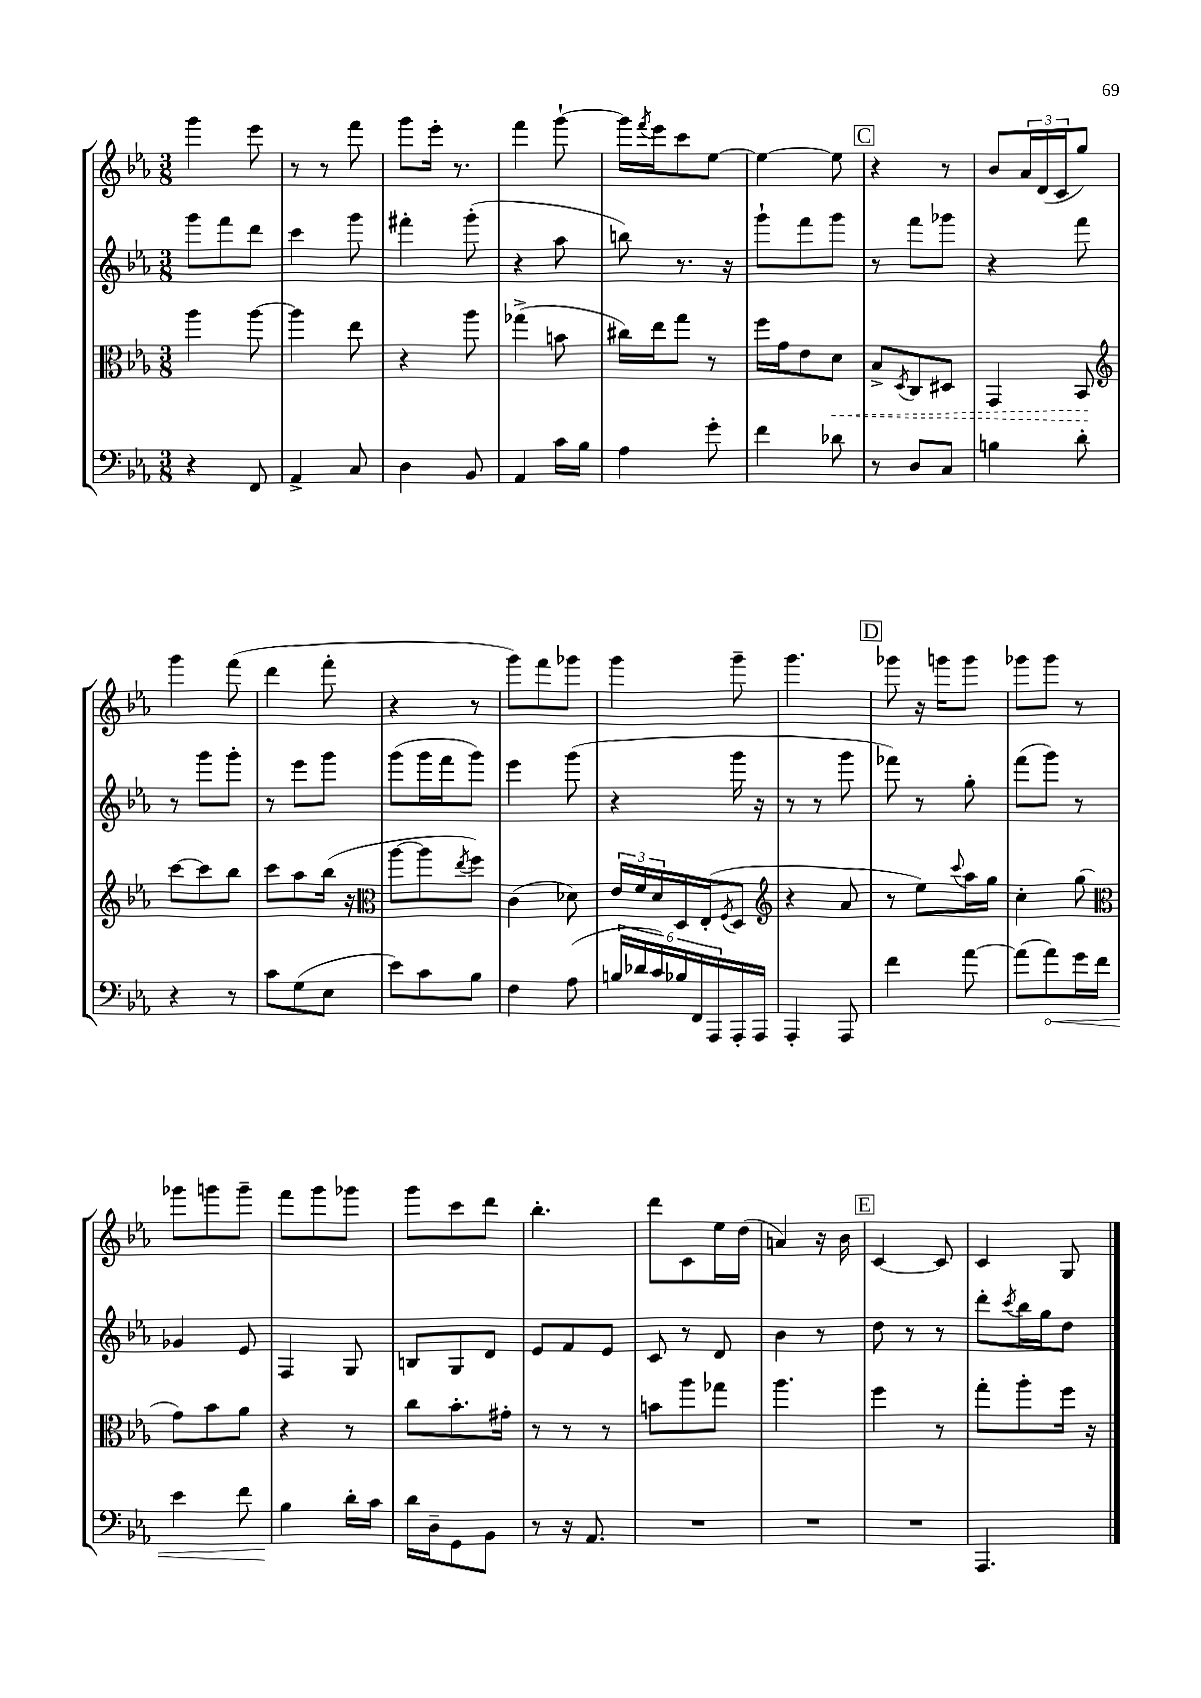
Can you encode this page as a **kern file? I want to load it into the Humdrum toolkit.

**kern	**kern	**kern	**kern
*staff4	*staff3	*staff2	*staff1
*clefF4	*clefC3	*clefG2	*clefG2
*k[b-e-a-]	*k[b-e-a-]	*k[b-e-a-]	*k[b-e-a-]
*M3/8	*M3/8	*M3/8	*M3/8
4r	4aa-	8ggg	4ggg
.	.	8fff	.
8FF	[8aa-	8ddd	8eee-
=	=	=	=
4AA-^	4aa-]	4ccc	8r
.	.	.	8r
8C	8ee-	8ggg	8fff
=	=	=	=
4D	4r	4fff#'	8ggg
.	.	.	16eee-'
.	.	.	8.r
8BB-	8aa-	(8ggg'	.
=	=	=	=
4AA-	(4gg-^	4r	4fff
16c	8b	8aa-	[8ggg`
16B-	.	.	.
=	=	=	=
4A-	16cc#)	8bb)	16ggg]
.	.	.	8qfff
.	16ee-	.	16eee-
.	8gg	8.r	8ccc
8g'	8r	.	[8ee-
.	.	16r	.
=	=	=	=
4f	16ff	8ggg`	4ee-_
.	16g	.	.
.	8e-	8fff	.
8d-	8d	8ggg	8ee-]
=	=	=	=
8r	8B-^	8r	4r
.	8qD	.	.
8D	8C	8fff	.
8C	8D#	8ggg-	8r
=	=	=	=
4B	4GG	4r	8b-
.	.	.	24a-
.	.	.	(24d
.	.	.	24c
8d'	8BB-	8fff	8gg)
=	=	=	=
*	*clefG2	*	*
4r	[8ccc	8r	4ggg
.	8ccc]	8ggg	.
8r	8bb-	8ggg'	(8fff
=	=	=	=
8c	8ccc	8r	4ddd
(8G	8aa-	8eee-	.
8E-	(16bb-	8ggg	8fff'
.	16r	.	.
=	=	=	=
*	*clefC3	*	*
8e-)	[8aa-	(8ggg	4r
8c	8aa-]	16ggg	.
.	.	16fff	.
.	8qee-	.	.
8B-	8ff)	8ggg)	8r
=	=	=	=
4F	(4c	4eee-	8ggg)
.	.	.	8fff
(8A-	8d-)	(8ggg	8ggg-
=	=	=	=
24B	24e-	4r	4ggg
24d-	24f	.	.
24c)	24d	.	.
24B-	16D	.	.
24FF	.	.	.
.	(16E-'	.	.
24AAA-	.	.	.
.	8qF	.	.
16AAA-'	8D	16ggg	8ggg~
16AAA-	.	16r	.
=	=	=	=
*	*clefG2	*	*
4AAA-'	4r	8r	4.ggg
.	.	8r	.
8AAA-	8a-	8ggg	.
=	=	=	=
4f	8r	8fff-)	8ggg-
.	8ee-)	8r	16r
.	.	.	16ggg
.	8qqccc	.	.
[8a-	16aa-	8gg'	8ggg
.	16gg	.	.
=	=	=	=
(8a-]	4cc'	(8fff	8ggg-
8a-)	.	8ggg)	8ggg-
16g	(8gg	8r	8r
16f	.	.	.
=	=	=	=
*	*clefC3	*	*
4e-	8g)	4g-	8ggg-
.	8b-	.	8ggg
8f	8a-	8e-	8ggg~
=	=	=	=
4B-	4r	4F	8fff
.	.	.	8ggg
16d'	8r	8G	8ggg-
16c	.	.	.
=	=	=	=
16d	8cc	8B	8ggg
16D~	.	.	.
8GG	8.b-'	8G	8ccc
8BB-	.	8d	8ddd
.	16g#'	.	.
=	=	=	=
8r	8r	8e-	4.bb-'
16r	8r	8f	.
8.AA-	.	.	.
.	8r	8e-	.
=	=	=	=
4.r	8b	8c	8ddd
.	8aa-	8r	8c
.	8gg-	8d	16ee-
.	.	.	(16dd
=	=	=	=
4.r	4.aa-	4b-	4a)
.	.	8r	16r
.	.	.	16b-
=	=	=	=
4.r	4ff	8dd	[4c
.	.	8r	.
.	8r	8r	8c]
=	=	=	=
4.AAA-	8gg'	8ddd'	4c
.	.	8qccc	.
.	8aa-'	16bb-	.
.	.	16gg	.
.	16ff	8dd	8G
.	16r	.	.
==	==	==	==
*-	*-	*-	*-
